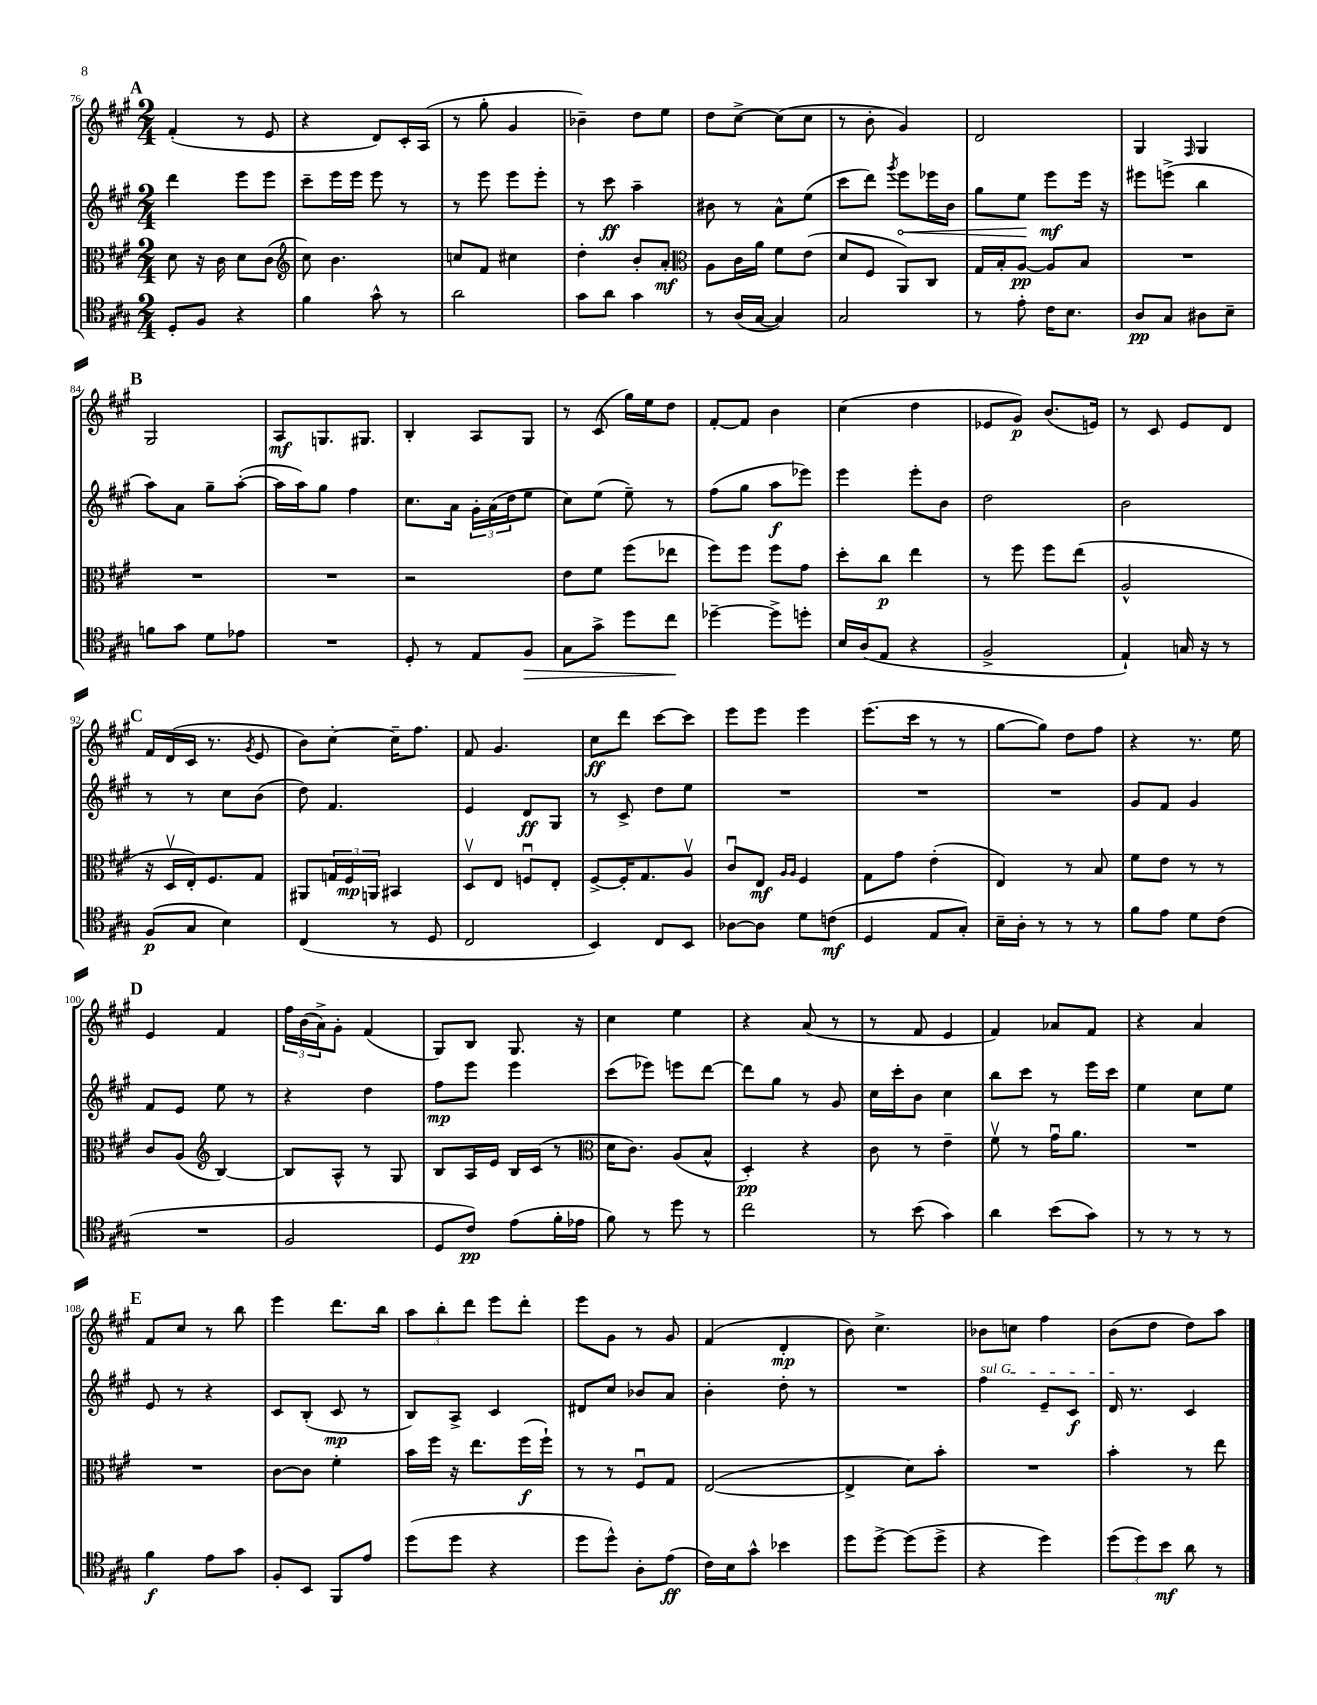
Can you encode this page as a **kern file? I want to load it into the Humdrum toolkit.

**kern	**kern	**kern	**kern
*staff4	*staff3	*staff2	*staff1
*clefC4	*clefC3	*clefG2	*clefG2
*k[f#c#g#]	*k[f#c#g#]	*k[f#c#g#]	*k[f#c#g#]
*M2/4	*M2/4	*M2/4	*M2/4
8D'	8d	4ddd	(4f#'
8F#	16r	.	.
.	16c#	.	.
4r	8d	8eee	8r
.	(8c#	8eee	8e
=	=	=	=
*	*clefG2	*	*
4f#	8cc#)	8ccc#~	4r
.	4.b	16eee	.
.	.	16eee	.
8g#^^	.	8eee	8d)
8r	.	8r	16c#'
.	.	.	(16A
=	=	=	=
2a	8cc	8r	8r
.	8f#	8eee	8gg#'
.	4cc#	8eee	4g#
.	.	8eee'	.
=	=	=	=
8g#	4dd'	8r	4b-~)
8a	.	8ccc#	.
4g#	8b'	4aa~	8dd
.	8a'	.	8ee
=	=	=	=
*	*clefC3	*	*
8r	8A	8b#	8dd
(16A	16c#	8r	[8cc#^
[16G#	16a	.	.
4G#])	8f#	8a^^	(8cc#]
.	(8e	(8ee	8cc#
=	=	=	=
2G#	8d	8ccc#	8r
.	8F#	8ddd)	8b'
.	.	8qggg#	.
.	8AA)	8eee	4g#)
.	8C#	16eee-	.
.	.	16b	.
=	=	=	=
8r	16G#	8gg#	2d
.	16B'	.	.
8e'	[8A	8ee	.
16c#	8A]	8eee	.
8.B	.	.	.
.	8B	16eee	.
.	.	16r	.
=	=	=	=
8A	2r	8eee#	4G#
8G#	.	(8eee^	.
.	.	.	16qqF#
8A#	.	4bb	4G#
8B~	.	.	.
=	=	=	=
8f	2r	8aa)	2G#
8g#	.	8a	.
8d	.	8gg#~	.
8e-	.	([8aa'	.
=	=	=	=
2r	2r	16aa]	8A
.	.	16aa)	.
.	.	8gg#	8.G
.	.	4ff#	.
.	.	.	8.G#
=	=	=	=
8D'	2r	8.cc#	4B'
8r	.	.	.
.	.	16a	.
8E	.	24g#'	8A
.	.	(24a	.
.	.	24dd	.
8F#	.	8ee	8G#
=	=	=	=
8G#	8e	8cc#)	8r
8g#^	8f#	(8ee	(8c#
8dd	(8ff#	8ee~)	16gg#)
.	.	.	16ee
8cc#	8ee-	8r	8dd
=	=	=	=
[4dd-~	8ff#)	(8ff#	[8f#'
.	8ff#	8gg#	8f#]
8dd-^]	8ff#	8aa	4b
8dd'	8g#	8eee-)	.
=	=	=	=
16B	8dd'	4eee	(4cc#
(16A	.	.	.
8E	8cc#	.	.
4r	4ee	8eee'	4dd
.	.	8b	.
=	=	=	=
2F#^	8r	2dd	8e-
.	8ff#	.	8g#)
.	8ff#	.	(8.b
.	(8ee	.	.
.	.	.	16e)
=	=	=	=
4E`)	2A^^	2b	8r
.	.	.	8c#
16G	.	.	8e
16r	.	.	.
8r	.	.	8d
=	=	=	=
(8F#	16r	8r	16f#
.	16Dv	.	(16d
8G#	16E')	8r	16c#
.	8.F#	.	8.r
4B)	.	8cc#	.
.	.	.	8qg#
.	8G#	(8b	8e
=	=	=	=
(4C#	8AA#	8dd)	8b)
.	24G	4.f#	[8cc#'
.	24F#	.	.
.	24AA	.	.
8r	4BB#	.	16cc#~]
.	.	.	8.ff#
8D	.	.	.
=	=	=	=
2C#	8Dv	4e	8f#
.	8E	.	4.g#
.	8Fu	8d	.
.	8E'	8G#	.
=	=	=	=
4BB)	[8F#^	8r	8cc#
.	16F#']	8c#^	8ddd
.	8.G#	.	.
8C#	.	8dd	[8ccc#
8BB	8Av	8ee	8ccc#]
=	=	=	=
[8A-	8c#u	2r	8eee
8A-]	8E	.	8eee
.	16qqA	.	.
.	16qqA	.	.
8d	4F#	.	4eee
(8c	.	.	.
=	=	=	=
4D	8G#	2r	(8.eee
.	8g#	.	.
.	.	.	16ccc#
8E	(4e'	.	8r
8G#')	.	.	8r
=	=	=	=
16B~	4E)	2r	[8gg#
16A'	.	.	.
8r	.	.	8gg#])
8r	8r	.	8dd
8r	8B	.	8ff#
=	=	=	=
8f#	8f#	8g#	4r
8e	8e	8f#	.
8d	8r	4g#	8.r
(8c#	8r	.	.
.	.	.	16ee
=	=	=	=
2r	8c#	8f#	4e
.	(8A	8e	.
*	*clefG2	*	*
.	[4B)	8ee	4f#
.	.	8r	.
=	=	=	=
2F#	8B]	4r	24ff#
.	.	.	(24b
.	.	.	24a^)
.	8A^^	.	8g#'
.	8r	4dd	(4f#
.	8G#	.	.
=	=	=	=
8D	8B	8ff#	8G#)
8c#)	16A	8eee	8B
.	16e	.	.
(8e	16B	4eee	8.G#
.	(16c#	.	.
16f#'	8r	.	.
16e-	.	.	16r
=	=	=	=
*	*clefC3	*	*
8f#)	16d	(8ccc#	4cc#
.	8.c#)	.	.
8r	.	8eee-)	.
8dd	(8A	8eee	4ee
8r	8B^^	[8ddd	.
=	=	=	=
2cc#	4D')	8ddd]	4r
.	.	8gg#	.
.	4r	8r	(8a
.	.	8g#	8r
=	=	=	=
8r	8c#	16cc#	8r
.	.	16ccc#'	.
(8b	8r	8b	8f#
4g#)	4e~	4cc#	4e
=	=	=	=
4a	8f#v	8bb	4f#)
.	8r	8ccc#	.
(8b	16g#u	8r	8a-
.	8.a	.	.
8g#)	.	16eee	8f#
.	.	16ccc#	.
=	=	=	=
8r	2r	4ee	4r
8r	.	.	.
8r	.	8cc#	4a
8r	.	8ee	.
=	=	=	=
4f#	2r	8e	8f#
.	.	8r	8cc#
8e	.	4r	8r
8g#	.	.	8bb
=	=	=	=
8F#'	[8c#	8c#	4eee
8BB	8c#]	(8B'	.
8FF#	4f#'	8c#	8.ddd
8e	.	8r	.
.	.	.	16bb
=	=	=	=
(8dd	16b	8B)	12aa
.	16ff#	.	.
.	.	.	12bb'
8dd	16r	8A^	.
.	.	.	12ddd
.	8.ee	.	.
4r	.	4c#	8eee
.	(16ff#	.	8ddd'
.	16ff#`)	.	.
=	=	=	=
8dd	8r	8d#	8eee
8dd^^)	8r	8cc#	8g#
8A'	8F#u	8b-	8r
(8e	8G#	8a	8g#
=	=	=	=
16c#)	([2E	4b'	(4f#
16B	.	.	.
8g#^^	.	.	.
4b-	.	8dd'	4d'
.	.	8r	.
=	=	=	=
8dd	4E^]	2r	8b)
[8dd^	.	.	4.cc#^
(8dd]	8d)	.	.
8dd^	8b'	.	.
=	=	=	=
4r	2r	4ff#	8b-
.	.	.	8cc
4dd)	.	8e~	4ff#
.	.	8c#	.
=	=	=	=
(12dd	4b'	16d	(8b
.	.	8.r	.
12dd)	.	.	.
.	.	.	8dd
12b	.	.	.
8a	8r	4c#	8dd)
8r	8ee	.	8aa
==	==	==	==
*-	*-	*-	*-
